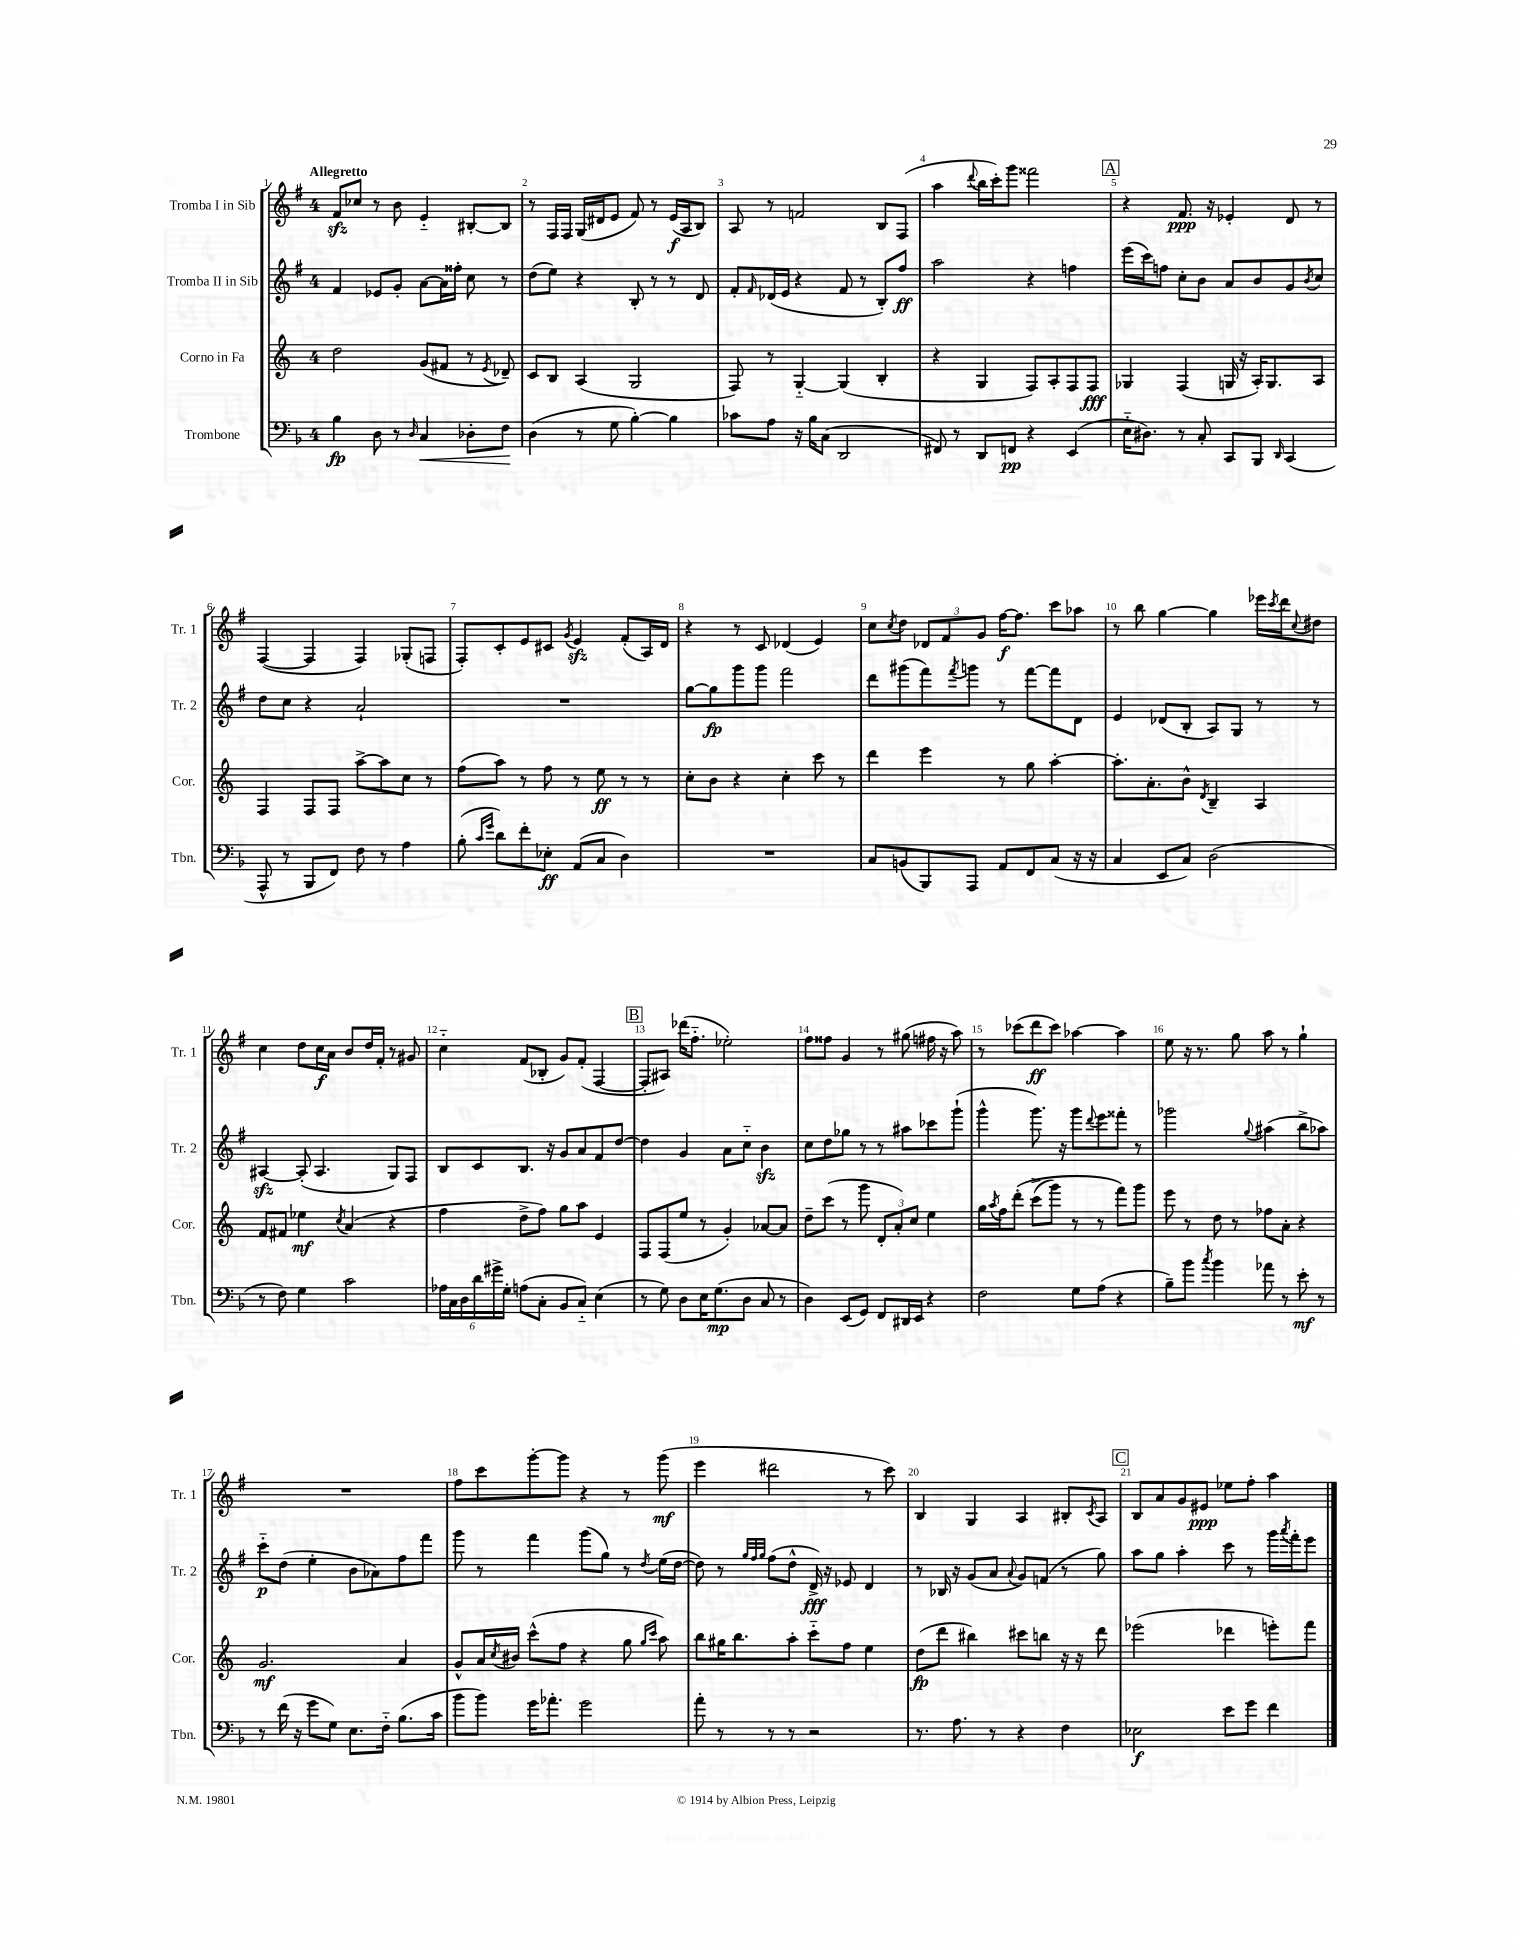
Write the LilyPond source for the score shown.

<<
\new StaffGroup <<
\new Staff = "s0" \with { instrumentName = "Tromba I in Sib" shortInstrumentName = "Tr. 1" } {
    \clef treble \key g \major \once \override Staff.TimeSignature.style = #'single-digit \time 4/4 \tempo "Allegretto"
    fis'8\sfz ces''8 r8 b'8 e'4-_ bis8~-. bis8 |
    r8 fis16 fis16 g16( dis'16 e'8 fis'8) r8 e'16\f( a16 b8) |
    a8 r8 f'2 b8 fis8( |
    a''4 \appoggiatura { d'''8 } b''16 c'''16-.) g'''8 fisis'''2 |
    \mark \markup { \box "A" } r4 fis'8.\ppp r16 ees'4-. d'8 r8 |
    fis4~( fis4 fis4) ges8-.( f8 |
    fis8-.) c'8-. e'8 cis'8 \acciaccatura { g'8 } e'4\sfz fis'8-.( a16) d'16 |
    r4 r8 c'8 des'4( e'4) |
    c''8 \acciaccatura { c''8 } d''8 \tuplet 3/2 { des'8 fis'8 g'8 } fis''16~\f fis''8. c'''8 aes''8 |
    r8 b''8 g''4~ g''4 ees'''16 \acciaccatura { c'''8 } d'''16 \appoggiatura { c''8 } dis''8 |
    c''4 d''8 c''16\f a'16 b'8 d''16 fis'16-. r8 gis'8 |
    c''4-_ fis'8( bes8-. g'8) fis'8-.( fis4~ |
    \mark \markup { \box "B" } fis8-. ais8) des'''16( fis''8.-_ ees''2-.) |
    fis''8 fisis''8 g'4 r8 gis''8( fis''16 r16 a''8) |
    r8 ces'''8( d'''8\ff ces'''8) aes''4~ aes''4 |
    e''8 r16 r8. g''8 a''8 r8 g''4-! |
    R1 |
    fis''8 c'''8 g'''8~-. g'''8 r4 r8 g'''8\mf( |
    e'''4 dis'''2 r8 c'''8) |
    b4 g4 a4 bis8-. \acciaccatura { c'8 } a8 |
    \mark \markup { \box "C" } b8 a'8 g'8 eis'8\ppp ees''8 fis''8-. a''4 \bar "|." |
}
\new Staff = "s1" \with { instrumentName = "Tromba II in Sib" shortInstrumentName = "Tr. 2" } {
    \clef treble \key g \major \once \override Staff.TimeSignature.style = #'single-digit \time 4/4
    fis'4 ees'8 g'8-. a'8~ a'16 fisis''16-. c''8 r8 |
    d''8( e''8) r4 b8-. r8 r8 d'8 |
    fis'8-. \grace { fis'16 } des'16( e'16 r4 fis'8 r8 b8-.) fis''8\ff |
    a''2 r4 f''4 |
    \mark \markup { \box "A" } e'''16( c'''16) f''8 c''8-. b'8 a'8 b'8 g'8 \acciaccatura { b'8 } c''8 |
    d''8 c''8 r4 a'2-! |
    R1 |
    g''8~ g''8\fp g'''8 g'''8 fis'''2 |
    d'''8 gis'''8( fis'''8) \acciaccatura { fis'''8 } g'''8 r8 fis'''8~ fis'''8 d'8 |
    e'4 des'8( b8-. a8) g8 r8 r8 |
    ais4~\sfz ais8-.( ais4. g8) fis8 |
    b8 c'8 b8. r16 g'8 a'8 fis'8 d''8~ |
    \mark \markup { \box "B" } d''4 g'4 a'8 c''8-_ b'4\sfz |
    c''8 d''8 ges''8 r8 r8 ais''8 ces'''8 g'''8-!( |
    g'''4-^ g'''8.) r16 g'''8 \appoggiatura { d'''8 } e'''8 fisis'''8-. r8 |
    ges'''2 \appoggiatura { g''8 } ais''4( b''8-> aes''8) |
    c'''8-_\p d''8( e''4-. b'8 aes'8) fis''8 fis'''8 |
    g'''8 r8 fis'''4 g'''8( g''8) r8 \acciaccatura { d''8 } e''16( d''16~ |
    d''8) r8 \grace { g''32 fis''32 g''32 } fis''8( d''8-^ d'16->\fff) r16 ees'8 d'4 |
    r8 bes16 r16 g'8( a'8 \appoggiatura { a'8 } g'8) f'8( r8 g''8) |
    \mark \markup { \box "C" } a''8 g''8 a''4-. c'''8 r8 g'''16 \acciaccatura { a'''8 } fis'''16-. e'''8 \bar "|." |
}
\new Staff = "s2" \with { instrumentName = "Corno in Fa" shortInstrumentName = "Cor." } {
    \clef treble \key c \major \once \override Staff.TimeSignature.style = #'single-digit \time 4/4
    d''2 g'8( fis'8 r8 \acciaccatura { e'8 } des'8--) |
    c'8 b8 a4( g2 |
    f8) r8 g4~-_ g4( b4-. |
    r4 g4 f8) a8-. f8 f8\fff |
    \mark \markup { \box "A" } ges4 f4( g16 r16 a16-.) g8. a8 |
    f4 f8 f8 a''8~-> a''8 c''8 r8 |
    f''8( a''8) r8 f''8 r8 e''8\ff r8 r8 |
    c''8-. b'8 r4 c''4-. c'''8 r8 |
    d'''4 e'''4 r8 g''8 a''4~-. |
    a''8.-. a'8.-. b'8-^ \acciaccatura { d'8 } b4-- a4 |
    f'8 fis'8 ees''4\mf \acciaccatura { c''8 } a'4( r4 |
    f''4 d''8-> f''8) g''8 a''8 e'4 |
    \mark \markup { \box "B" } f8 f8( e''8 r8 g'4-.) aes'8~ aes'8 |
    d''8-- c'''8( r8 g'''8 \tuplet 3/2 { d'8-. a'8-.) c''8 } e''4 |
    g''16 \acciaccatura { a''8 } f''16 d'''8-.\( c'''8->( g'''8) r8 r8 f'''8\) g'''8 |
    e'''8 r8 d''8 r8 fes''8 a'8-. r4 |
    g'2.\mf a'4 |
    g'8-^ a'16 \acciaccatura { c''8 } bis'16 c'''8-^( f''8 r4 g''8 \grace { g''16 c'''16 } a''8) |
    b''8 gis''16 b''8. a''8-. c'''8-_ f''8 e''4 |
    d''8\fp( d'''8 bis''4) cis'''8 b''8 r16 r16 d'''8 |
    \mark \markup { \box "C" } ees'''2( des'''4 e'''8-.) f'''8 \bar "|." |
}
\new Staff = "s3" \with { instrumentName = "Trombone" shortInstrumentName = "Tbn." } {
    \clef bass \key f \major \once \override Staff.TimeSignature.style = #'single-digit \time 4/4
    bes4\fp d8 r8 \grace { d16 } c4\< des8-. f8\! |
    d4( r8 g8 bes4~-.) bes4 |
    ces'8 a8 r16 bes16 c8( d,2 |
    fis,8) r8 d,8 f,8\pp r4 e,4( |
    \mark \markup { \box "A" } e16-_ dis8.) r8 c8-. c,8 bes,,8 \grace { d,16 } c,4( |
    a,,8-^ r8 bes,,8 f,8) f8 r8 a4 |
    bes8-.( \grace { c'16 g'16 } d'8) f'8-. ees8-.\ff a,8( c8 d4) |
    R1 |
    c8 b,8( bes,,8) a,,8 a,8 f,8 c8( r16 r16 |
    c4 e,8 c8) d2( |
    r8 f8) g4 c'2 |
    \tuplet 6/4 { aes16 c16 d16 d'16 gis'16-> g16-. } a8( c8-. bes,8 c8-_) e4( |
    \mark \markup { \box "B" } r8 g8) d8 e16 g8.\mp( d8 c8 r8 |
    d4) e,8( g,8) f,8 dis,16 e,16 r4 |
    f2 g8 a8( r4 |
    bes8--) bes'8 \acciaccatura { c''8 } bes'4 aes'8 r8 e'8-.\mf r8 |
    r8 f'16( r16 g'8 g8) e8. f16-_ bes8.( c'16 |
    bes'8 bes'8) g'16 aes'8.-. g'2 |
    a'8-. r8 r8 r8 r2 |
    r8. a8. r8 r4 f4 |
    \mark \markup { \box "C" } ees2\f e'8 g'8 f'4 \bar "|." |
}
>>
>>
\layout { \context { \Score \override BarNumber.break-visibility = ##(#f #t #t) barNumberVisibility = #all-bar-numbers-visible } }
